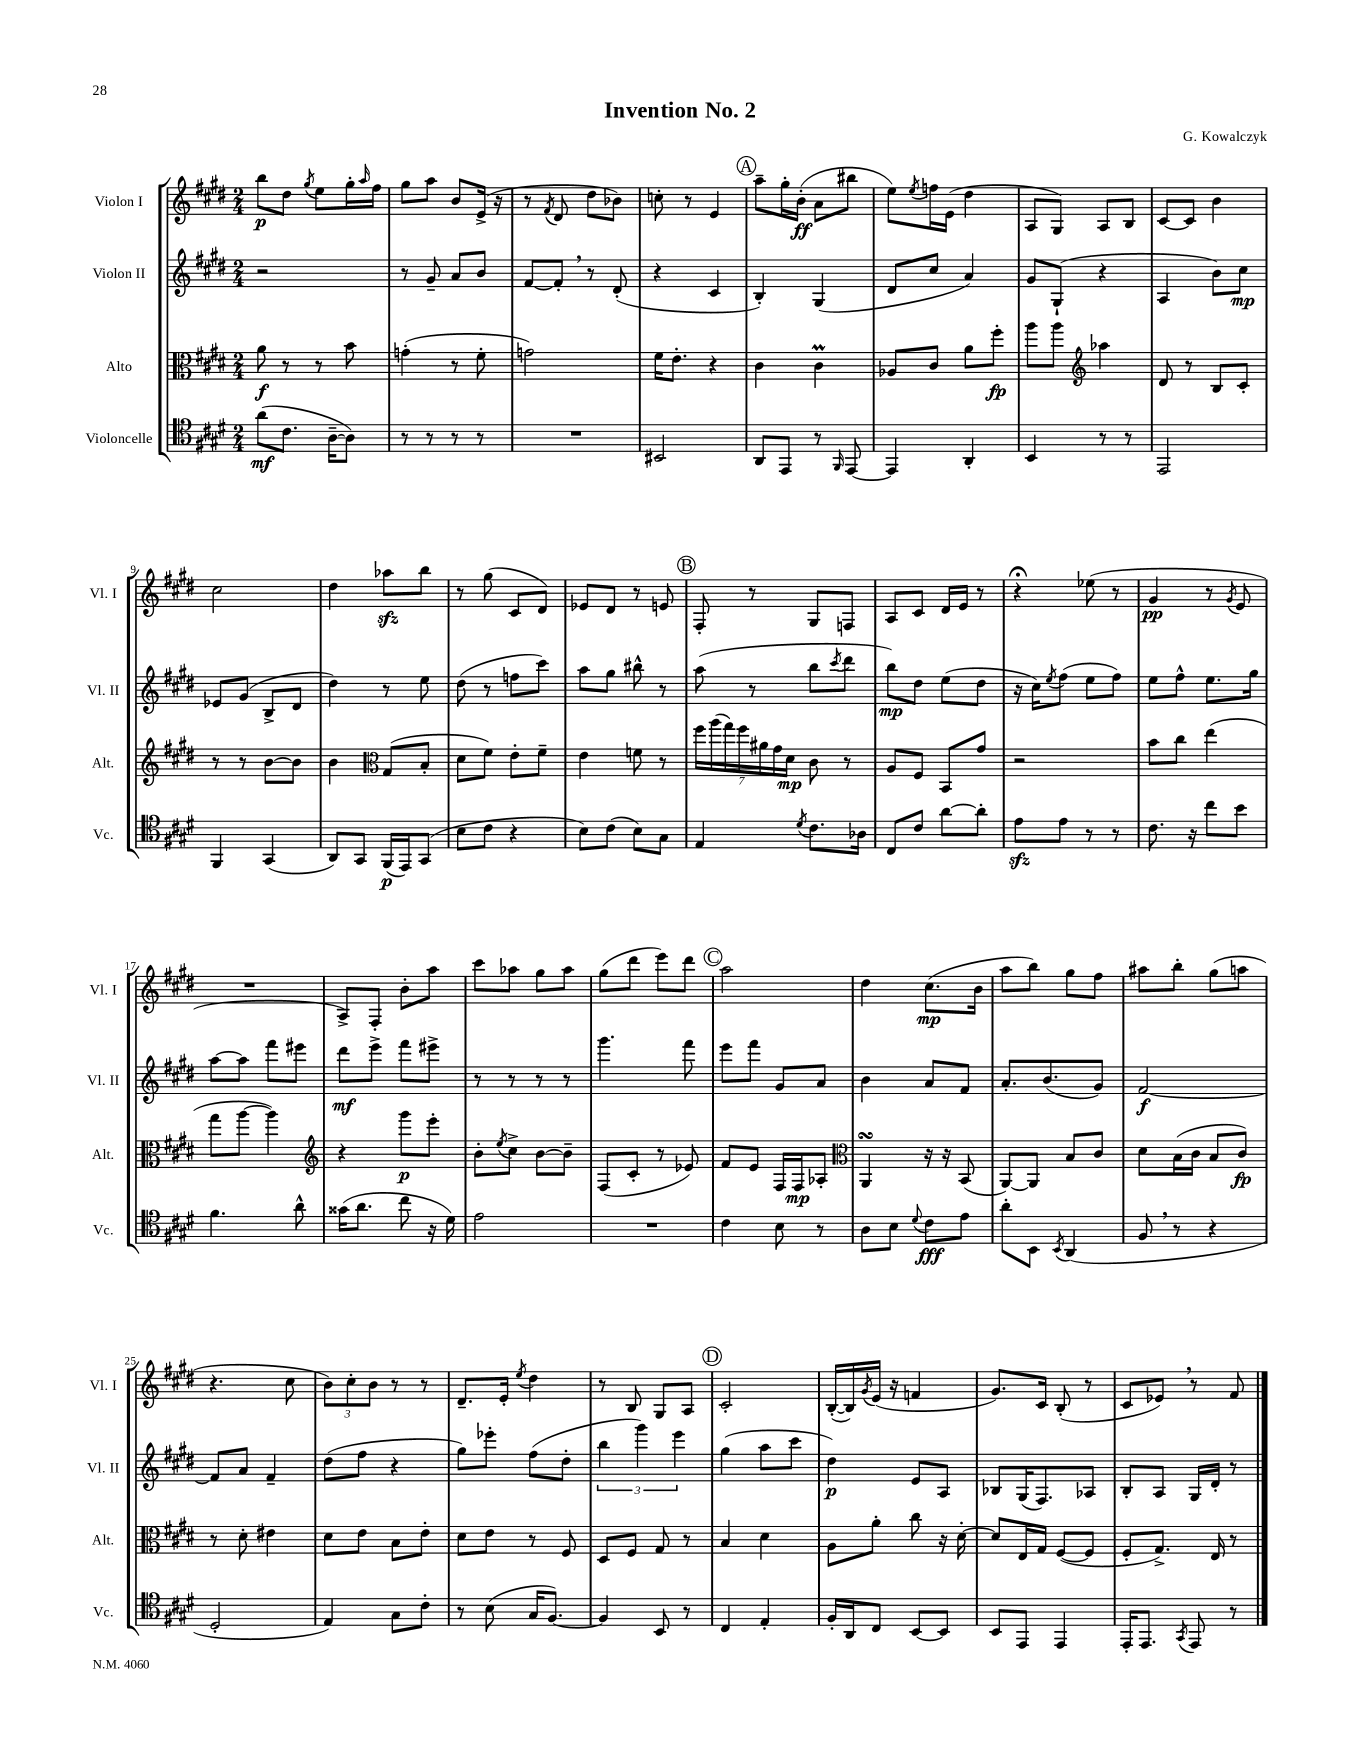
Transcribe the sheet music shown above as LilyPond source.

\header { title = "Invention No. 2" composer = "G. Kowalczyk" }
<<
\new StaffGroup <<
\new Staff = "s0" \with { instrumentName = "Violon I" shortInstrumentName = "Vl. I" } {
    \clef treble \key e \major \numericTimeSignature \time 2/4
    b''8\p dis''8 \acciaccatura { gis''8 } e''8 gis''16-. \grace { a''16 } fis''16 |
    gis''8 a''8 b'8 e'16->( r16 |
    r8 \acciaccatura { fis'8 } dis'8 dis''8 bes'8) |
    c''8-. r8 e'4 |
    \mark \markup { \circle "A" } a''8-- gis''16-. b'16-.\ff( a'8 bis''8 |
    e''8) \acciaccatura { e''8 } f''16 e'16( dis''4 |
    a8 gis8) a8 b8 |
    cis'8~ cis'8 b'4 |
    cis''2 |
    dis''4 aes''8\sfz b''8 |
    r8 gis''8( cis'8 dis'8) |
    ees'8 dis'8 r8 e'8 |
    \mark \markup { \circle "B" } fis8-. r8 gis8 f8 |
    a8 cis'8 dis'16 e'16 r8 |
    r4\fermata ees''8( r8 |
    gis'4\pp r8 \acciaccatura { gis'8 } e'8 |
    R2 |
    a8->) fis8-. b'8-. a''8 |
    cis'''8 aes''8 gis''8 aes''8 |
    gis''8( dis'''8 e'''8) dis'''8 |
    \mark \markup { \circle "C" } a''2 |
    dis''4 cis''8.\mp( b'16 |
    a''8 b''8) gis''8 fis''8 |
    ais''8 b''8-. gis''8( a''8 |
    r4. cis''8 |
    \tuplet 3/2 { b'8) cis''8-. b'8 } r8 r8 |
    dis'8.-- e'16-. \acciaccatura { e''8 } dis''4 |
    r8 b8 gis8 a8 |
    \mark \markup { \circle "D" } cis'2-. |
    b16~-.( b16) \acciaccatura { gis'8 } e'16( r16 f'4 |
    gis'8.) cis'16 b8-.( r8 |
    cis'8 ees'8) \breathe r8 fis'8 \bar "|." |
}
\new Staff = "s1" \with { instrumentName = "Violon II" shortInstrumentName = "Vl. II" } {
    \clef treble \key e \major \numericTimeSignature \time 2/4
    r2 |
    r8 gis'8-- a'8 b'8 |
    fis'8~ fis'8-. \breathe r8 dis'8-.( |
    r4 cis'4 |
    \mark \markup { \circle "A" } b4-.) gis4( |
    dis'8 cis''8 a'4) |
    gis'8 gis8-!( r4 |
    a4 b'8) cis''8\mp |
    ees'8 gis'8( b8-> dis'8 |
    dis''4) r8 e''8 |
    dis''8( r8 f''8 cis'''8) |
    a''8 gis''8 bis''8-^ r8 |
    \mark \markup { \circle "B" } a''8( r8 b''8 \acciaccatura { cis'''8 } dis'''8 |
    b''8\mp) dis''8 e''8( dis''8 |
    r16 cis''16) \acciaccatura { e''8 } fis''8( e''8 fis''8) |
    e''8 fis''8-^ e''8. gis''16 |
    a''8~ a''8 fis'''8 eis'''8 |
    dis'''8\mf e'''8-> fis'''8 eis'''8-> |
    r8 r8 r8 r8 |
    gis'''4. fis'''8 |
    \mark \markup { \circle "C" } e'''8 fis'''8 gis'8 a'8 |
    b'4 a'8 fis'8 |
    a'8.-. b'8.( gis'8) |
    fis'2~\f |
    fis'8 a'8 fis'4-- |
    dis''8( fis''8 r4 |
    gis''8) ees'''8-. fis''8( dis''8-. |
    \tuplet 3/2 { b''4 gis'''4) e'''4 } |
    \mark \markup { \circle "D" } gis''4( a''8 cis'''8 |
    dis''4\p) e'8 a8 |
    bes8 gis16( fis8.) aes8 |
    b8-. a8 gis16 dis'16-. r8 \bar "|." |
}
\new Staff = "s2" \with { instrumentName = "Alto" shortInstrumentName = "Alt." } {
    \clef alto \key e \major \numericTimeSignature \time 2/4
    a'8\f r8 r8 b'8 |
    g'4-.( r8 fis'8-. |
    g'2) |
    fis'16 e'8.-. r4 |
    \mark \markup { \circle "A" } cis'4 cis'4\prall |
    aes8 cis'8 a'8 fis''8-.\fp |
    a''8 a''8 \clef treble aes''4 |
    dis'8 r8 b8 cis'8-. |
    r8 r8 b'8~ b'8 |
    b'4 \clef alto gis8( b8-. |
    dis'8 fis'8) e'8-. fis'8-- |
    e'4 f'8 r8 |
    \mark \markup { \circle "B" } \tuplet 7/4 { fis''16 a''16( gis''16) fis''16 ais'16 gis'16 dis'16\mp } cis'8 r8 |
    a8 fis8 b,8 gis'8 |
    r2 |
    b'8 cis''8 e''4( |
    gis''8 a''8~ a''4) |
    \clef treble r4 gis'''8\p e'''8-. |
    b'8-. \acciaccatura { e''8 } cis''8-> b'8~ b'8-- |
    fis8( cis'8-. r8 ees'8) |
    \mark \markup { \circle "C" } fis'8 e'8 fis16 fis16\mp aes8-. |
    \clef alto a,4\turn r16 r16 b,8( |
    a,8~) a,8 b8 cis'8 |
    dis'8 b16( cis'16 b8 cis'8\fp) |
    r8 dis'8-. eis'4 |
    dis'8 e'8 b8 e'8-. |
    dis'8 e'8 r8 fis8 |
    dis8 fis8 gis8 r8 |
    \mark \markup { \circle "D" } b4 dis'4 |
    a8 a'8-. cis''8 r16 dis'16~-. |
    dis'8 e16 gis16 fis8~( fis8 |
    fis8-. gis8.->) e16 r8 \bar "|." |
}
\new Staff = "s3" \with { instrumentName = "Violoncelle" shortInstrumentName = "Vc." } {
    \clef tenor \key e \major \numericTimeSignature \time 2/4
    a'8\mf( cis'8. a16~-- a8) |
    r8 r8 r8 r8 |
    R2 |
    bis,2 |
    \mark \markup { \circle "A" } a,8 e,8 r8 \grace { fis,16 } e,8~ |
    e,4 a,4-. |
    b,4 r8 r8 |
    e,2 |
    fis,4 gis,4( |
    a,8) gis,8 fis,16\p( e,16) gis,8( |
    b8 cis'8 r4 |
    b8) cis'8( b8) gis8 |
    \mark \markup { \circle "B" } e4 \acciaccatura { dis'8 } cis'8. aes16 |
    cis8 cis'8 a'8~ a'8-. |
    e'8\sfz e'8 r8 r8 |
    cis'8. r16 cis''8 b'8 |
    fis'4. a'8-^ |
    gisis'16( a'8. cis''8 r16 dis'16) |
    e'2 |
    R2 |
    \mark \markup { \circle "C" } cis'4 b8 r8 |
    a8 b8 \appoggiatura { dis'8 } cis'8\fff e'8 |
    a'8-. b,8 \acciaccatura { b,8 } a,4( |
    fis8 \breathe r8 r4 |
    dis2-. |
    e4) gis8 cis'8-. |
    r8 b8( gis16 fis8.~) |
    fis4 b,8 r8 |
    \mark \markup { \circle "D" } cis4 e4-. |
    fis16-. a,16 cis8 b,8~ b,8 |
    b,8 e,8 e,4 |
    e,16-. e,8. \acciaccatura { gis,8 } e,8 r8 \bar "|." |
}
>>
>>
